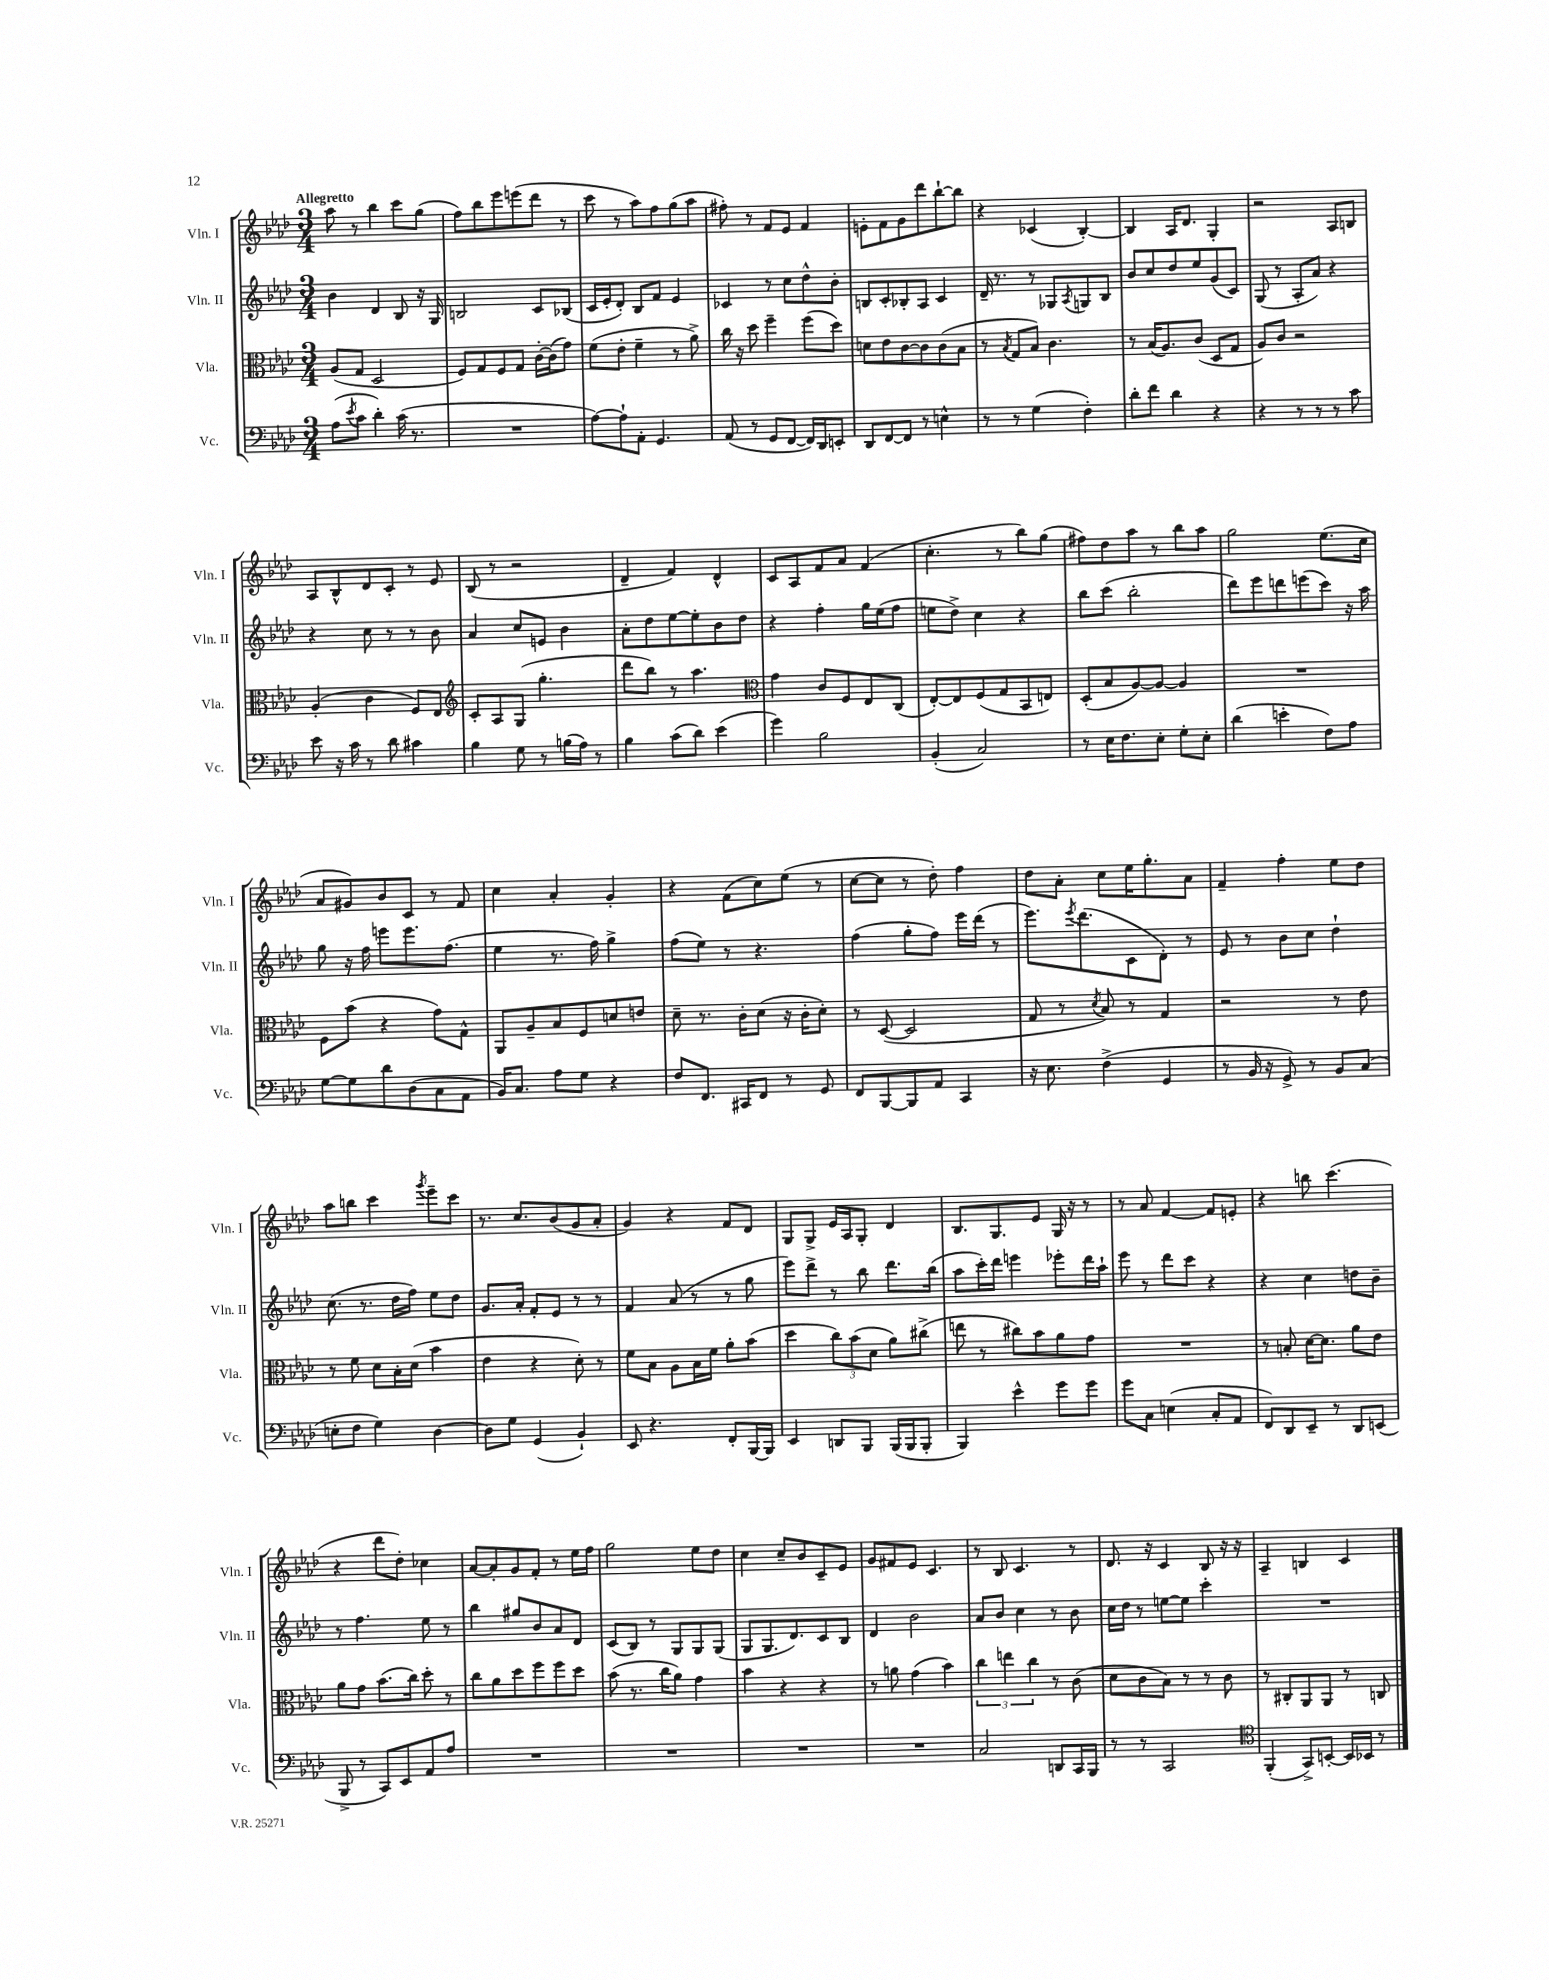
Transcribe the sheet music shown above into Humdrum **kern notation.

**kern	**kern	**kern	**kern
*part4	*part3	*part2	*part1
*staff4	*staff3	*staff2	*staff1
*I"Vc.	*I"Vla.	*I"Vln. II	*I"Vln. I
*I'Vc.	*I'Vla.	*I'Vln. II	*I'Vln. I
*clefF4	*clefC3	*clefG2	*clefG2
*k[b-e-a-d-]	*k[b-e-a-d-]	*k[b-e-a-d-]	*k[b-e-a-d-]
*M3/4	*M3/4	*M3/4	*M3/4
=1	=1	=1	=1
!	!	!	!LO:TX:a:B:t=Allegretto
(8A-\L	(8A-/L	4b-\	8aa-\
8qe-/	.	.	.
8c\J	8G/J	.	8r
4d-'\)	2D-/	4d-/	4bb-\
(16c\	.	8B-/	8ccc\L
8.r	.	.	.
.	.	16r	(8gg\J
.	.	16G/	.
=2	=2	=2	=2
2.r	8F/L)	2Bn/	8ff\L)
.	8G/	.	8bb-\
.	8F/	.	8eee-\
.	8G/J	.	(8eeen\
.	[16c'\LL	8c/L	8ddd-\J
.	(16c\J]	.	.
.	8g\J)	(8B-X/J	8r
=3	=3	=3	=3
[8A-\L)	(8f\L	16c/LL	8ccc\
.	.	16e-'/J	.
8A-`\]	8e-'\J	8d-'/J)	8r
8AA-'\J	4f~\	8B-/L	8aa-\L)
4.GG/	.	8f/J	8ff\
.	8r	4e-/	(8gg\
.	8a-^\)	.	8aa-\J
=4	=4	=4	=4
(8AA-/	16cc\	4c-X/	8ff#X'\)
.	16r	.	.
8r	8dd-\	.	8r
8GG/L	4ff~\	8r	8f/L
[8FF/J	.	8cc\L	8e-/J
16FF/LL])	(8ff\L	8dd-^^\	4f/
16DD-/J	.	.	.
8EEn'/J	8dd-\J)	8b-'\J	.
=5	=5	=5	=5
8DD-/L	8dn\L	8Bn/L	8en'\L
[8FF/	8e-\	8c'/	8f\
8FF/J]	[8c\	8B-X'/	8g\
8r	8c\]	8A-/J	8ddd-\
4En^^\	(8c\	4c/	[8bb-`\
.	8B-\J	.	8bb-\J]
=6	=6	=6	=6
8r	8r	16d-~/	4r
.	.	8.r	.
.	8qB-/	.	.
8r	8G/L	.	.
(4G\	8B-/J)	8r	(4c-X/
.	4.c\	8G-X/L	.
.	.	8qA-/	.
4F'\)	.	8Gn/	[4B-'/)
.	.	8B-/J	.
=7	=7	=7	=7
8d-'\L	8r	8b-/L	4B-/]
8f\J	(16B-/KL	8cc/	.
.	8.A-/)	.	.
4d-\	.	8dd-/	16A-/KL
.	.	.	8.d-/J
.	(8c/J	8ee-/	.
4r	8D-/L	(8g/	4G'/
.	8G/J	8c/J)	.
=8	=8	=8	=8
4r	8A-/L)	(8G/	2r
.	8c/J	8r	.
8r	2r	8A-'/L	.
8r	.	8a-/J)	.
8r	.	4r	8A-/L
8c\	.	.	8Bn/J
!!LO:LB:g=z
=9	=9	=9	=9
8e-\	(4A-'/	4r	8A-/L
16r	.	.	8B-^^/
16c\	.	.	.
8r	4c\	8cc\	8d-/
8d-\	.	8r	8c'/J
4c#X\	8F/L)	8r	8r
.	8E-/J	8b-\	8e-/
=10	=10	=10	=10
*	*clefG2	*	*
4B-\	8c'/L	4a-/	(8B-/
.	8A-/	.	8r
8G\	(8G/J	8cc/L	2r
8r	4.gg'\	8en/J	.
(16Bn\LL	.	4b-\	.
16A-\JJ)	.	.	.
8r	.	.	.
=11	=11	=11	=11
4B-\	8ddd-\L	8a-'\L	4d-~/
.	8bb-\J)	8dd-\	.
(8c\L	8r	[8ee-\	4f/)
8d-\J)	4.aa-\	8ee-'\]	.
(4e-\	.	8b-\	4d-^^/
.	.	8dd-\J	.
=12	=12	=12	=12
*	*clefC3	*	*
4g\)	4g\	4r	8c/L
.	.	.	8A-/
2B-\	8c/L	4ff'\	8f/
.	8F/	.	8a-/J
.	8E-/	16gg\LL	(4f/
.	.	(16ee-\J	.
.	(8C/J	8ff\J	.
=13	=13	=13	=13
(4BB-'/	[8E-'/L)	8een\L	4.cc'\
.	8E-/]	8dd-^\J)	.
2C/)	(8F/	4cc\	.
.	8G/	.	8r
.	8BB-/	4r	8bb-\L)
.	8En/J)	.	(8gg\J
=14	=14	=14	=14
8r	(8D-'/L	8bb-\L	8ff#X\L)
16E-\KL	8B-/	(8ccc\J	8dd-\
8.F\	.	.	.
.	[8A-/)	2bb-'\	8aa-\J
8E-'\J	8A-/J_	.	8r
8G'\L	4A-/]	.	8bb-\L
8E-'\J	.	.	8aa-\J
=15	=15	=15	=15
(4d-\	2.r	8ddd-\L)	2gg\
.	.	8eee-\	.
4en'\	.	8dddn\	.
.	.	(8eeen\	.
8F\L)	.	8ccc\J)	(8.ee-\L
8A-\J	.	16r	.
.	.	16aa-\	16cc\Jk
!!LO:LB:g=z
=16	=16	=16	=16
[8G\L	8F\L	8gg\	8a-/L
8G\]	(8b-\J	16r	8g#X/)
.	.	16ff\	.
8d-\	4r	8eeen\L	8b-/
(8D-\	.	8.eee\	8c/J
8C\	8g\L)	.	8r
.	.	(8.ff\J	.
8AA-\J	8G^^\J	.	8f/
=17	=17	=17	=17
16BB-/KL)	8AA-/L	4ee-\	4cc\
8.C/J	.	.	.
.	8A-~/	.	.
8A-\L	8B-/	8.r	4a-'/
8G\J	8F/	.	.
.	.	16ff\)	.
4r	8dn/	4gg^\	4g'/
.	8en/J	.	.
=18	=18	=18	=18
8F/L	8d-~\	(8ff\L	4r
8.FF/J	8.r	8ee-\J)	.
.	.	8r	(8f\L
16CC#X/KL	16c'\KL	.	.
8FF/J	(8d-\J	4.r	8cc\)
8r	16r	.	(8ee-\J
.	16c'\KL	.	.
8GG/	8d-'\J)	.	8r
=19	=19	=19	=19
8FF/L	8r	(4ff\	[8cc\L
[8BBB-/	([8D-/	.	8cc\J]
8BBB-/]	2D-/]	8gg'\L	8r
8AA-/J	.	8ff\J)	8dd-'\)
4CC/	.	16eee-\LL	4ff\
.	.	(16ddd-\JJ	.
.	.	8r	.
=20	=20	=20	=20
16r	8G/	8.eee-\L)	8dd-\L
8.E-\	.	.	.
.	8r	.	8a-'\J
.	.	8qeee-/	.
.	.	(8.ddd-\	.
.	8qd-/	.	.
(4F^\	8B-/)	.	8cc\L
.	8r	8c\	16ee-\K
.	.	.	8.gg'\
4GG/	4G/	8d-'\J)	.
.	.	8r	8a-\J
=21	=21	=21	=21
8r	2r	8e-/	4f~/
16BB-/	.	8r	.
16r	.	.	.
8GG^/)	.	8b-\L	4ff'\
8r	.	8cc\J	.
8BB-/L	8r	4dd-`\	8ee-\L
(8C/J	8e-\	.	8dd-\J
!!LO:LB:g=z
=22	=22	=22	=22
8En'\L	8r	(8.cc\	8aa-\L
8F\J	8f\	.	8bbn\J
.	.	8.r	.
4G\)	8d-\L	.	4ccc\
.	16B-'\L	16dd-\LL	.
.	(16d-\JJ	16ff\JJ)	.
.	.	.	8qggg/
[4D-\	4b-\	8ee-\L	8eee-~\L
.	.	8dd-\J	8ccc\J
=23	=23	=23	=23
8D-\L]	4e-\	8.g/L	8.r
8G\J	.	.	.
.	.	16a-'/Jk	8.cc/L
(4GG/	4r	8f'/L	.
.	.	8e-/J	(8b-/
4BB-`/)	8d-'\)	8r	8g/
.	8r	8r	8a-'/J
=24	=24	=24	=24
8EE-/	8f\L	4f/	4g/)
4.r	8B-\J	.	.
.	8A-\L	(8a-/	4r
.	16B-\L	8r	.
.	16f\JJ	.	.
8FF'/L	8a-'\L	8r	8f/L
[16BBB-/L	(8b-\J	8gg\	8d-/J
16BBB-/JJ]	.	.	.
=25	=25	=25	=25
4EE-/	4dd-\	8eee-\L)	8G/L
.	.	8ddd-^\J	8G^/J
8DDn/L	12cc\L)	8r	16e-/LL
.	.	.	16A-/J
.	(12b-\	.	.
8BBB-/J	.	8bb-\	8G'/J
.	12d-\J	.	.
(16BBB-/LL	8a-\L)	8.ddd-\L	4d-/
16BBB-/J	.	.	.
8BBB-'/J	(8cc#X^\J	.	.
.	.	(16bb-\Jk	.
=26	=26	=26	=26
4BBB-/)	8een\	8aa-\L	8.B-/L
.	8r	16ccc'\L)	.
.	.	16ddd-\JJ	8.G/
4e-^^\	8cc#X\L)	4eeen\	.
.	8b-\	.	8e-/J
8g\L	8a-\	8eee-X'\L	16G/
.	.	.	16r
8g\J	8g\J	16ddd-\L	8r
.	.	16aa-`\JJ	.
=27	=27	=27	=27
8g\L	2.r	8eee-\	8r
8C\J	.	8r	8a-/
(4En\	.	8ddd-\L	[4f/
.	.	8ccc\J	.
8C'/L	.	4r	8f/L]
8AA-/J	.	.	8en'/J
=28	=28	=28	=28
8FF/L)	8r	4r	4r
8DD-/	8Bn'/	.	.
8EE-~/J	[16d-\KL	4cc\	8bbn\
.	8.d-\J]	.	.
8r	.	.	(4.ccc\
8DD-/L	8a-\L	8ddn\L	.
(8EEn/J	8e-\J	8b-~\J	.
!!LO:LB:g=z
=29	=29	=29	=29
8BBB-^/	8a-\L	8r	4r
8r	8g\J	4.ff\	.
8CC/L)	(8.b-\L	.	8ddd-\L
8EE-/	.	.	8dd-'\J)
.	16cc\Jk)	.	.
8AA-/	8dd-'\	8ee-\	4cc-X\
8A-/J	8r	8r	.
=30	=30	=30	=30
2.r	8cc\L	4bb-\	[8a-/L
.	8a-\	.	8a-'/]
.	8dd-\	8gg#X/L	8g/
.	8ff\	8b-/	8f'/J
.	8ff\	8a-/	8r
.	8dd-\J	8d-/J	16ee-\LL
.	.	.	16ff\JJ
=31	=31	=31	=31
2.r	(8b-\	(8c/L	2gg\
.	8.r	8B-/J)	.
.	.	8r	.
.	16cc\KL	.	.
.	8a-\J)	8G/L	.
.	4g\	8G/	8ee-\L
.	.	(8G/J	8dd-\J
=32	=32	=32	=32
2.r	4b-\	8G/L	4cc\
.	.	8.G/	.
.	4r	.	8cc~/L
.	.	8.d-/)	.
.	.	.	8b-/
.	4r	8c/	8c~/
.	.	8B-/J	8e-/J
=33	=33	=33	=33
2.r	8r	4d-/	8g/L
.	8an\	.	8f#X/
.	(4g\	2b-\	8e-/J
.	.	.	4.c/
.	4b-\)	.	.
=34	=34	=34	=34
2C/	6cc\	8a-/L	8r
.	.	8b-/J	8B-/
.	6een\	.	.
.	.	4cc\	4.c/
.	6cc\	.	.
8DDn/L	8r	8r	.
16CC/L	(8c\	8b-\	8r
16BBB-/JJ	.	.	.
=35	=35	=35	=35
8r	8d-\L	16cc\LL	8.d-/
.	.	16dd-\JJ	.
8r	8c\	8r	.
.	.	.	16r
2CC/	8B-\J)	[8een\L	4c/
.	8r	8ee\J]	.
.	8r	4ccc'\	8B-/
.	8c\	.	16r
.	.	.	16r
=36	=36	=36	=36
*clefC4	*	*	*
(4FF'/	8r	2.r	4A-~/
.	8C#X'/L	.	.
8GG^/L)	8AA-/	.	4Bn/
[8BBn'/J	8AA-/J	.	.
16BB/LL]	8r	.	4c/
16BB-X/JJ	.	.	.
8r	8Cn/	.	.
==	==	==	==
*-	*-	*-	*-
